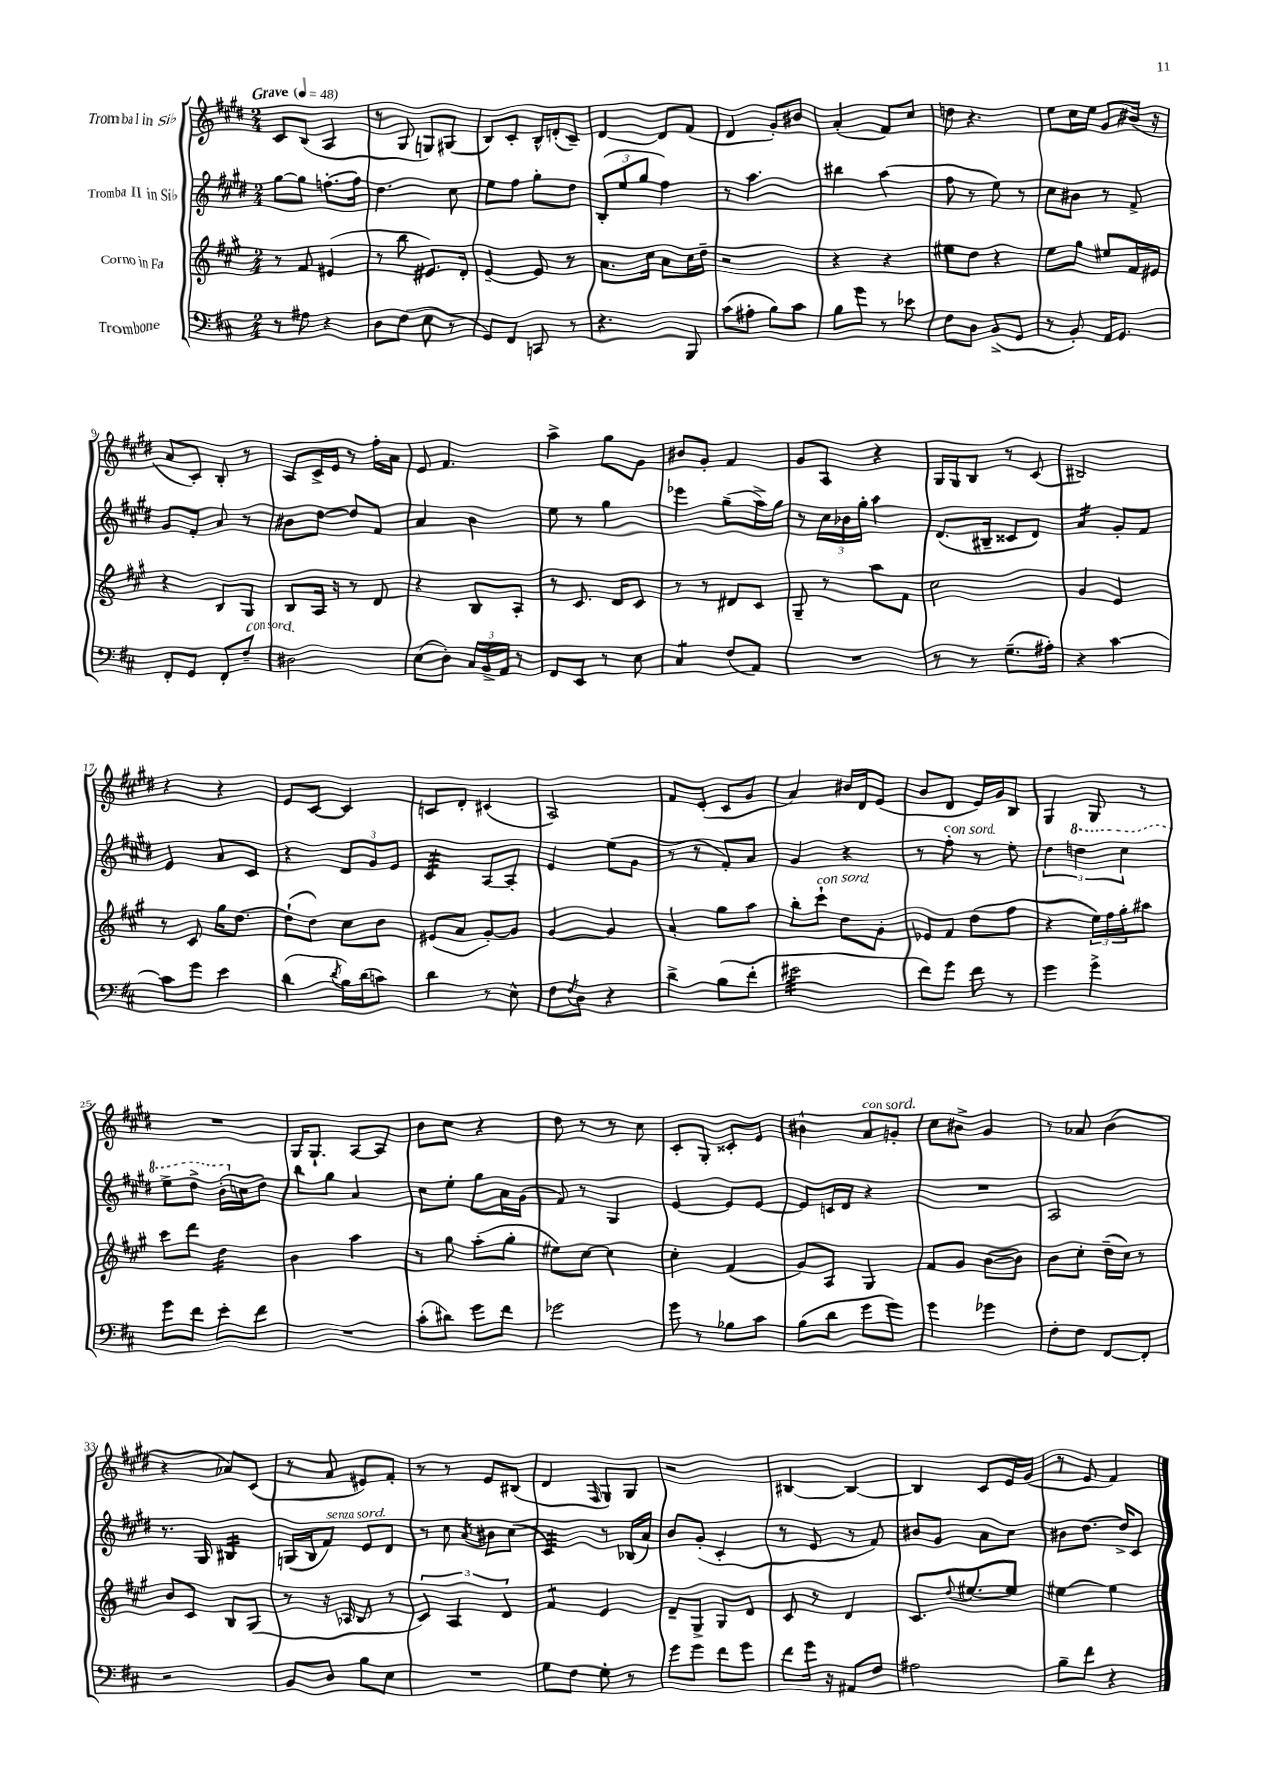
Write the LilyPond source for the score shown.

<<
\new StaffGroup <<
\new Staff = "s0" \with { instrumentName = "Tromba I in Sib" } {
    \clef treble \key e \major \numericTimeSignature \time 2/4 \tempo "Grave" 4 = 48
    cis'8 b8( a4 |
    r8 gis8 g8) gis8( |
    b8) cis'8-. b16-^ d'16-.( cis'8--) |
    dis'4~ dis'8 fis'8( |
    dis'4 gis'8-.) bis'8 |
    a'4-.( fis'8) cis''8 |
    d''8 r4. |
    e''8 cis''16 e''16 gis'8 bis'16( r16 |
    a'8 cis'8-.) b8-. r8 |
    a8 cis'16-> e'16 r8 fis''16-. a'16 |
    e'8 fis'4. |
    a''4-> gis''8 gis'8 |
    bis'8 gis'8-. fis'4 |
    gis'8 a8 r4 |
    gis16 gis16 b8 r8 cis'8( |
    bis2) |
    r4 r4 |
    e'8 cis'8~ cis'4 |
    c'8 dis'8-. cis'4( |
    a2) |
    fis'8 e'8-.( cis'8 gis'8 |
    a'4) bis'16 dis'16 e'8( |
    b'8 dis'8 e'16) gis'16 b8 |
    gis4 gis8 r8 |
    R2 |
    gis16 gis8.-! a8~ a8 |
    b'8 cis''8 r4 |
    dis''8 r8 r8 cis''8 |
    cis'8-. gis8-. cisis'8-. e'8 |
    bis'4-^ a'8^\markup { \italic "con sord." } g'8-. |
    cis''8 bis'8-> gis'4 |
    r8 aes'8 b'4( |
    r4 aes'8) cis'8( |
    r8 a'8 eis'8) fis'8-. |
    r8 r8 e'8 bis8( |
    dis'4 \grace { fis16 } gis8) gis8 |
    r2 |
    bis4~ bis4~ |
    bis4 cis'8 e'16 gis'16( |
    r8 e'8 fis'4) \bar "|." |
}
\new Staff = "s1" \with { instrumentName = "Tromba II in Sib" } {
    \clef treble \key e \major \numericTimeSignature \time 2/4
    gis''8~ gis''8 f''8.~-. f''16 |
    dis''4. cis''8 |
    e''8 fis''8 gis''8-. dis''8 |
    \tuplet 3/2 { b8-.( e''8 gis''8 } fis''4) |
    r8 a''4. |
    bis''4 a''4( |
    fis''8 r8 e''8) r8 |
    cis''8 bis'8 r8 fis'8-> |
    gis'8 fis'8-. a'8 r8 |
    bis'8 dis''8~ dis''8 fis'8 |
    a'4 b'4 |
    e''8 r8 gis''4 |
    ees'''4 gis''8--( a''16->) gis''16 |
    r8 \tuplet 3/2 { cis''16 bes'16 gis''16-. } a''4 |
    dis'8.( bis16-- cisis'8 dis'8) |
    a'4:16 gis'8-. fis'8 |
    e'4 a'8 cis'8 |
    r4 \tuplet 3/2 { dis'8 gis'8 e'8 } |
    cis'4:32 a8~ a8-. |
    e'4 e''8( gis'8 |
    r8 r8 fis'8-.) a'8 |
    gis'4 r4 |
    r8 fis''8-.^\markup { \italic "con sord." } r8 e''8-. |
    \tuplet 3/2 { dis''4 \ottava #1 d'''4 cis'''4 } |
    e'''8-> dis'''8-> b''16-.( \ottava #0 c''16 dis''8) |
    b''8 gis''8 a'4 |
    cis''8 e''8-. gis''8 a'16 gis'16( |
    fis'8) r8 gis4 |
    e'4~ e'8 e'8~ |
    e'8 c'16 dis'16 r4 |
    R2 |
    a2 |
    r8. gis16 bis4:16 |
    g16( b16 fis'8^\markup { \italic "senza sord." }) e'8 dis'8 |
    r8 cis''8 \acciaccatura { a'8 } bis'8 cis''8( |
    cis'4:32) r8 bes16( a'16) |
    b'8 gis'8-.( cis'4-. |
    r8 e'8 r8 fis'8) |
    bis'8 gis'8 a'8 cis''8 |
    bis'8 dis''8.~ dis''16-> cis'8 \bar "|." |
}
\new Staff = "s2" \with { instrumentName = "Corno in Fa" } {
    \clef treble \key a \major \numericTimeSignature \time 2/4
    r8 fis'8 eis'4( |
    r8 b''8 eis'8.) d'16-. |
    e'4~-- e'8 r8 |
    a'8. cis''16 a'8 cis''16 d''16-- |
    r2 |
    r4 r4 |
    eis''8 d''8 r4 |
    e''8 gis''8 eis''8 fis'16 eis'16 |
    r4 b8 gis8 |
    b8 a16 r16 r8 d'8 |
    r4 b8 a8-. |
    r8 cis'8. d'16 cis'8 |
    r8 r8 dis'8 cis'8 |
    gis8-- r8 a''8 fis'8 |
    cis''2 |
    gis'4 e'4 |
    r8 cis'8 gis''16 d''8.~ |
    d''8-!( d''8) cis''8 b'8 |
    eis'8( a'8 gis'8~-.) gis'8 |
    gis'4~ gis'4 |
    a'4-. gis''8 a''8 |
    b''8-. cis'''8-!^\markup { \italic "con sord." } d''8 gis'8-. |
    ees'8 fis'8 d''8( fis''8 |
    r4 \tuplet 3/2 { e''16) fis''16 gis''16-. } ais''8 |
    cis'''8 d'''8 d''4:16 |
    b'4 a''4 |
    r8 gis''8 a''8-.( gis''8-. |
    eis''8) cis''8~ cis''4 |
    cis''4-. fis'4( |
    gis'8) a8 gis4 |
    fis'8 gis'8 b'8~( b'8) |
    b'8 cis''8-. d''16--( cis''16) r8 |
    b'8 cis'8 b8 gis8( |
    r8 r16 aes16 b8 r8 |
    \tuplet 3/2 { cis'4) a4 d'4 } |
    fis'4:8 e'4 |
    d'8-- gis8-> gis8 d'8 |
    cis'8 r8 d'4 |
    cis'8. \appoggiatura { d''8 } eis''8.~ eis''8 |
    eis''4~ eis''4 \bar "|." |
}
\new Staff = "s3" \with { instrumentName = "Trombone" } {
    \clef bass \key d \major \numericTimeSignature \time 2/4
    r8 ais8 r4 |
    d8 fis8( e8 r8 |
    g,8) fis,8 c,8 r8 |
    r4. b,,8 |
    cis'8( ais8-. b8) cis'8 |
    b8 g'8 r8 ees'8 |
    fis8 d8 b,8->( g,8 |
    r8 b,8-.) a,16 g,8. |
    fis,8-. g,8 fis,8-. fis8--^\markup { \italic "con sord." } |
    dis2 |
    e8( d8-.) \tuplet 3/2 { cis16 b,16-> a,16 } r8 |
    fis,8 e,8 r8 e8 |
    cis4:8 fis8( a,8) |
    R2 |
    r8 r8 g8.--( ais16-.) |
    r4 cis'4~ |
    cis'8 g'8 e'4 |
    d'4( \acciaccatura { d'8 } b16) d'16( c'8) |
    d'4 r8 e8-^ |
    fis8 \acciaccatura { fis8 } d8 r4 |
    d'4-> b8( fis'8-. |
    eis'2:32 |
    fis'8) g'8 fis'8 r8 |
    g'4 g'4-> |
    g'8 fis'8 e'8-. fis'8 |
    R2 |
    cis'8-.( dis'8) g'8 fis'8 |
    ges'2 |
    g'8 r8 bes8 cis'8 |
    b8( d'8 g'8 g'8) |
    g'4 ges'4 |
    fis8-. fis8 fis,8~ fis,8-. |
    r2 |
    b,8 d8 b8 e8 |
    R2 |
    g8 fis8 g8-. r8 |
    g'8 g'8 fis'8 g'8 |
    fis'8 g'16 r16 ais,8 fis8 |
    ais2 |
    b8-- fis'8 r4 \bar "|." |
}
>>
>>
